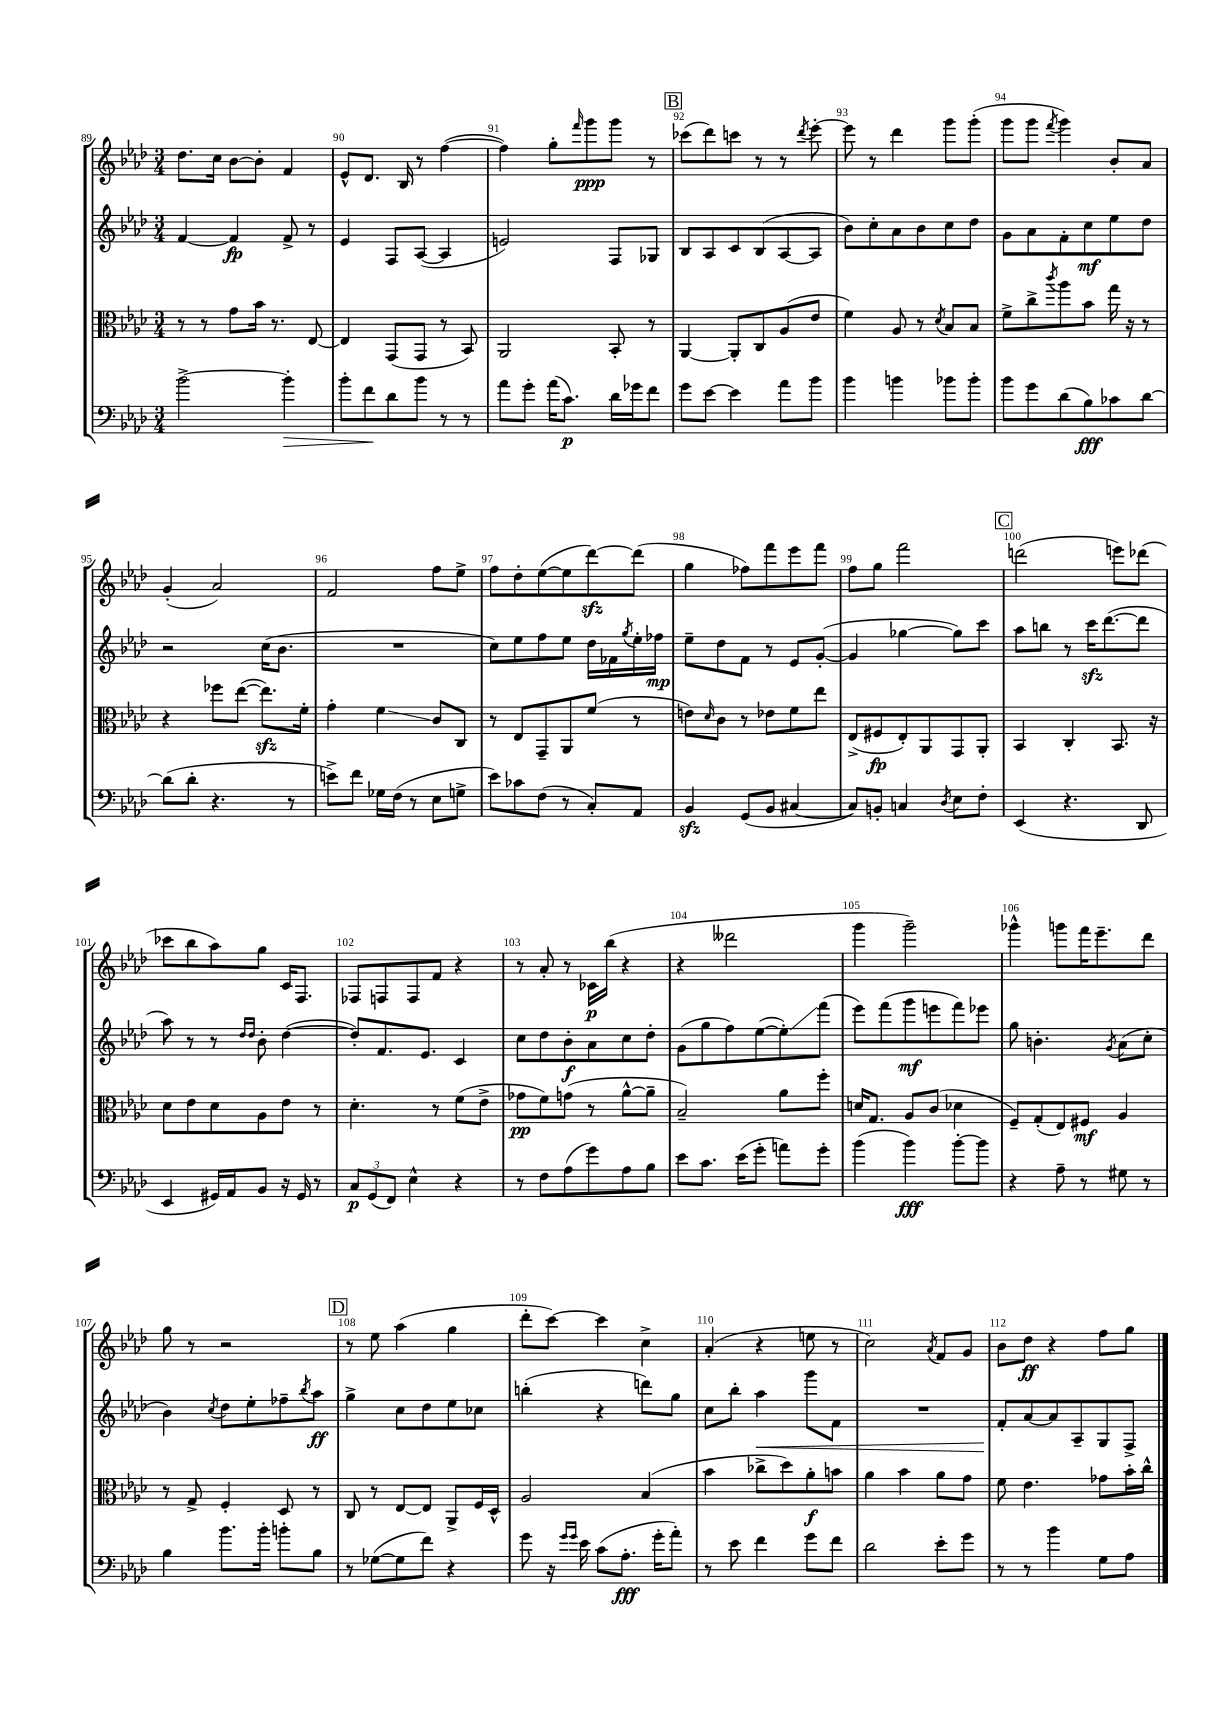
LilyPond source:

<<
\new StaffGroup <<
\new Staff = "s0" {
    \clef treble \key aes \major \numericTimeSignature \time 3/4
    des''8. c''16 bes'8~ bes'8-. f'4 |
    ees'8-^ des'8. bes16 r8 f''4~( |
    f''4) g''8-. \grace { f'''16 } g'''8\ppp g'''8 r8 |
    \mark \markup { \box "B" } ces'''8( des'''8) c'''8 r8 r8 \acciaccatura { des'''8 } ees'''8~-. |
    ees'''8 r8 des'''4 g'''8 g'''8-.( |
    g'''8 g'''8 \acciaccatura { f'''8 } g'''4) bes'8-. aes'8 |
    g'4-.( aes'2) |
    f'2 f''8 ees''8-> |
    f''8 des''8-. ees''8~( ees''8 des'''8~\sfz) des'''8( |
    g''4 fes''8) f'''8 ees'''8 f'''8 |
    f''8 g''8 f'''2 |
    \mark \markup { \box "C" } d'''2( e'''8) des'''8( |
    ces'''8 bes''8 aes''8) g''8 c'16 f8. |
    fes8 f8 f8 f'8 r4 |
    r8 aes'8-. r8 ces'16\p bes''16( r4 |
    r4 deses'''2 |
    g'''4 g'''2--) |
    ges'''4-^ g'''8 f'''16 ees'''8.-- des'''8 |
    g''8 r8 r2 |
    \mark \markup { \box "D" } r8 ees''8 aes''4( g''4 |
    des'''8-. c'''8~) c'''4 c''4-> |
    aes'4-.( r4 e''8 r8 |
    c''2) \acciaccatura { aes'8 } f'8 g'8 |
    bes'8 des''8\ff r4 f''8 g''8 \bar "|." |
}
\new Staff = "s1" {
    \clef treble \key aes \major \numericTimeSignature \time 3/4
    f'4~ f'4\fp f'8-> r8 |
    ees'4 f8 aes8~( aes4 |
    e'2) f8 ges8 |
    \mark \markup { \box "B" } bes8 aes8 c'8 bes8( aes8~ aes8 |
    bes'8) c''8-. aes'8 bes'8 c''8 des''8 |
    g'8 aes'8 f'8-. c''8\mf ees''8 des''8 |
    r2 c''16( bes'8. |
    R2. |
    c''8) ees''8 f''8 ees''8 des''16 fes'16 \acciaccatura { g''8 } ees''16-. fes''16\mp |
    ees''8-- des''8 f'8 r8 ees'8 g'8~-.( |
    g'4 ges''4~ ges''8) c'''8 |
    \mark \markup { \box "C" } aes''8 b''8 r8 c'''16\sfz des'''8.~( des'''8 |
    aes''8) r8 r8 \grace { des''16 des''16 } bes'8-. des''4~( |
    des''8-.) f'8. ees'8. c'4 |
    c''8 des''8 bes'8-.\f aes'8 c''8 des''8-. |
    g'8( g''8 f''8) ees''8~( ees''8-.\glissando) f'''8( |
    ees'''8) f'''8( g'''8\mf e'''8 f'''8) ees'''8 |
    g''8 b'4.-. \acciaccatura { g'8 } aes'8( c''8-. |
    bes'4) \acciaccatura { c''8 } des''8 ees''8-. fes''8-- \acciaccatura { bes''8 } aes''8\ff |
    \mark \markup { \box "D" } g''4-> c''8 des''8 ees''8 ces''8 |
    b''4-.( r4 d'''8) g''8 |
    c''8 bes''8-. aes''4\< g'''8 f'8 |
    R2. |
    f'8-.\! aes'8~ aes'8 aes8-- g8 f8-> \bar "|." |
}
\new Staff = "s2" {
    \clef alto \key aes \major \numericTimeSignature \time 3/4
    r8 r8 g'8 bes'16 r8. ees8~ |
    ees4 g,8( g,8 r8 bes,8) |
    aes,2 bes,8-. r8 |
    \mark \markup { \box "B" } aes,4~ aes,8-. c8 aes8( ees'8 |
    f'4) aes8 r8 \acciaccatura { des'8 } bes8 bes8 |
    f'8-> c''8-> \acciaccatura { c'''8 } aes''8 bes'8 g''16 r16 r8 |
    r4 fes''8 ees''8~( ees''8.\sfz) f'16-. |
    g'4-. f'4\glissando c'8 c8 |
    r8 ees8 g,8-- aes,8 f'8( r8 |
    e'8) \grace { des'16 } c'8 r8 ees'8 f'8 ees''8 |
    ees8->( fis8\fp ees8-.) aes,8 g,8 aes,8-. |
    \mark \markup { \box "C" } bes,4 c4-. bes,8. r16 |
    des'8 ees'8 des'8 aes8 ees'8 r8 |
    des'4.-. r8 f'8( ees'8-> |
    ges'8\pp f'8) g'8( r8 aes'8~-^ aes'8-- |
    bes2--) aes'8 f''8-. |
    d'16 g8. aes8 c'8( des'4 |
    f8--) g8-.( ees8) fis8\mf aes4 |
    r8 g8-> f4-. des8 r8 |
    \mark \markup { \box "D" } c8 r8 ees8~ ees8 aes,8-> f16 des16-^ |
    aes2 bes4( |
    bes'4 ces''8-> des''8) aes'8-.\f b'8 |
    aes'4 bes'4 aes'8 g'8 |
    f'8 ees'4. ges'8 bes'16-. c''16-^ \bar "|." |
}
\new Staff = "s3" {
    \clef bass \key aes \major \numericTimeSignature \time 3/4
    bes'2~-> bes'4-.\> |
    bes'8-. f'8\! des'8 bes'8 r8 r8 |
    aes'8 g'8-. aes'16( c'8.\p) des'16 ges'16 f'8 |
    \mark \markup { \box "B" } g'8 ees'8~ ees'4 aes'8 bes'8 |
    bes'4 b'4 bes'8 bes'8-. |
    bes'8 g'8 des'8( bes8\fff) ces'8 des'8~ |
    des'8( des'8-. r4. r8 |
    e'8->) f'8 ges16 f16( r8 ees8 g8-> |
    ees'8) ces'8 f8( r8 c8-.) aes,8 |
    bes,4\sfz g,8( bes,8 cis4~ |
    cis8) b,8-. c4 \acciaccatura { des8 } ees8 f8-. |
    \mark \markup { \box "C" } ees,4( r4. des,8 |
    ees,4 gis,16) aes,16 bes,8 r16 gis,16 r8 |
    \tuplet 3/2 { c8\p g,8( f,8) } ees4-^ r4 |
    r8 f8 aes8( g'8) aes8 bes8 |
    ees'8 c'8. ees'16( g'8-. a'8) g'8-. |
    bes'4( bes'4\fff) bes'8~-. bes'8 |
    r4 aes8-- r8 gis8 r8 |
    bes4 bes'8. bes'16-. b'8-. bes8 |
    \mark \markup { \box "D" } r8 ges8~( ges8 f'8) r4 |
    g'8 r16 \grace { g'16 g'16 } ees'16 c'8( aes8.-.\fff g'16-. aes'8-.) |
    r8 ees'8 f'4 g'8 f'8 |
    des'2 ees'8-. g'8 |
    r8 r8 bes'4 g8 aes8 \bar "|." |
}
>>
>>
\layout { \context { \Score currentBarNumber = #89 \override BarNumber.break-visibility = ##(#f #t #t) barNumberVisibility = #all-bar-numbers-visible } }
